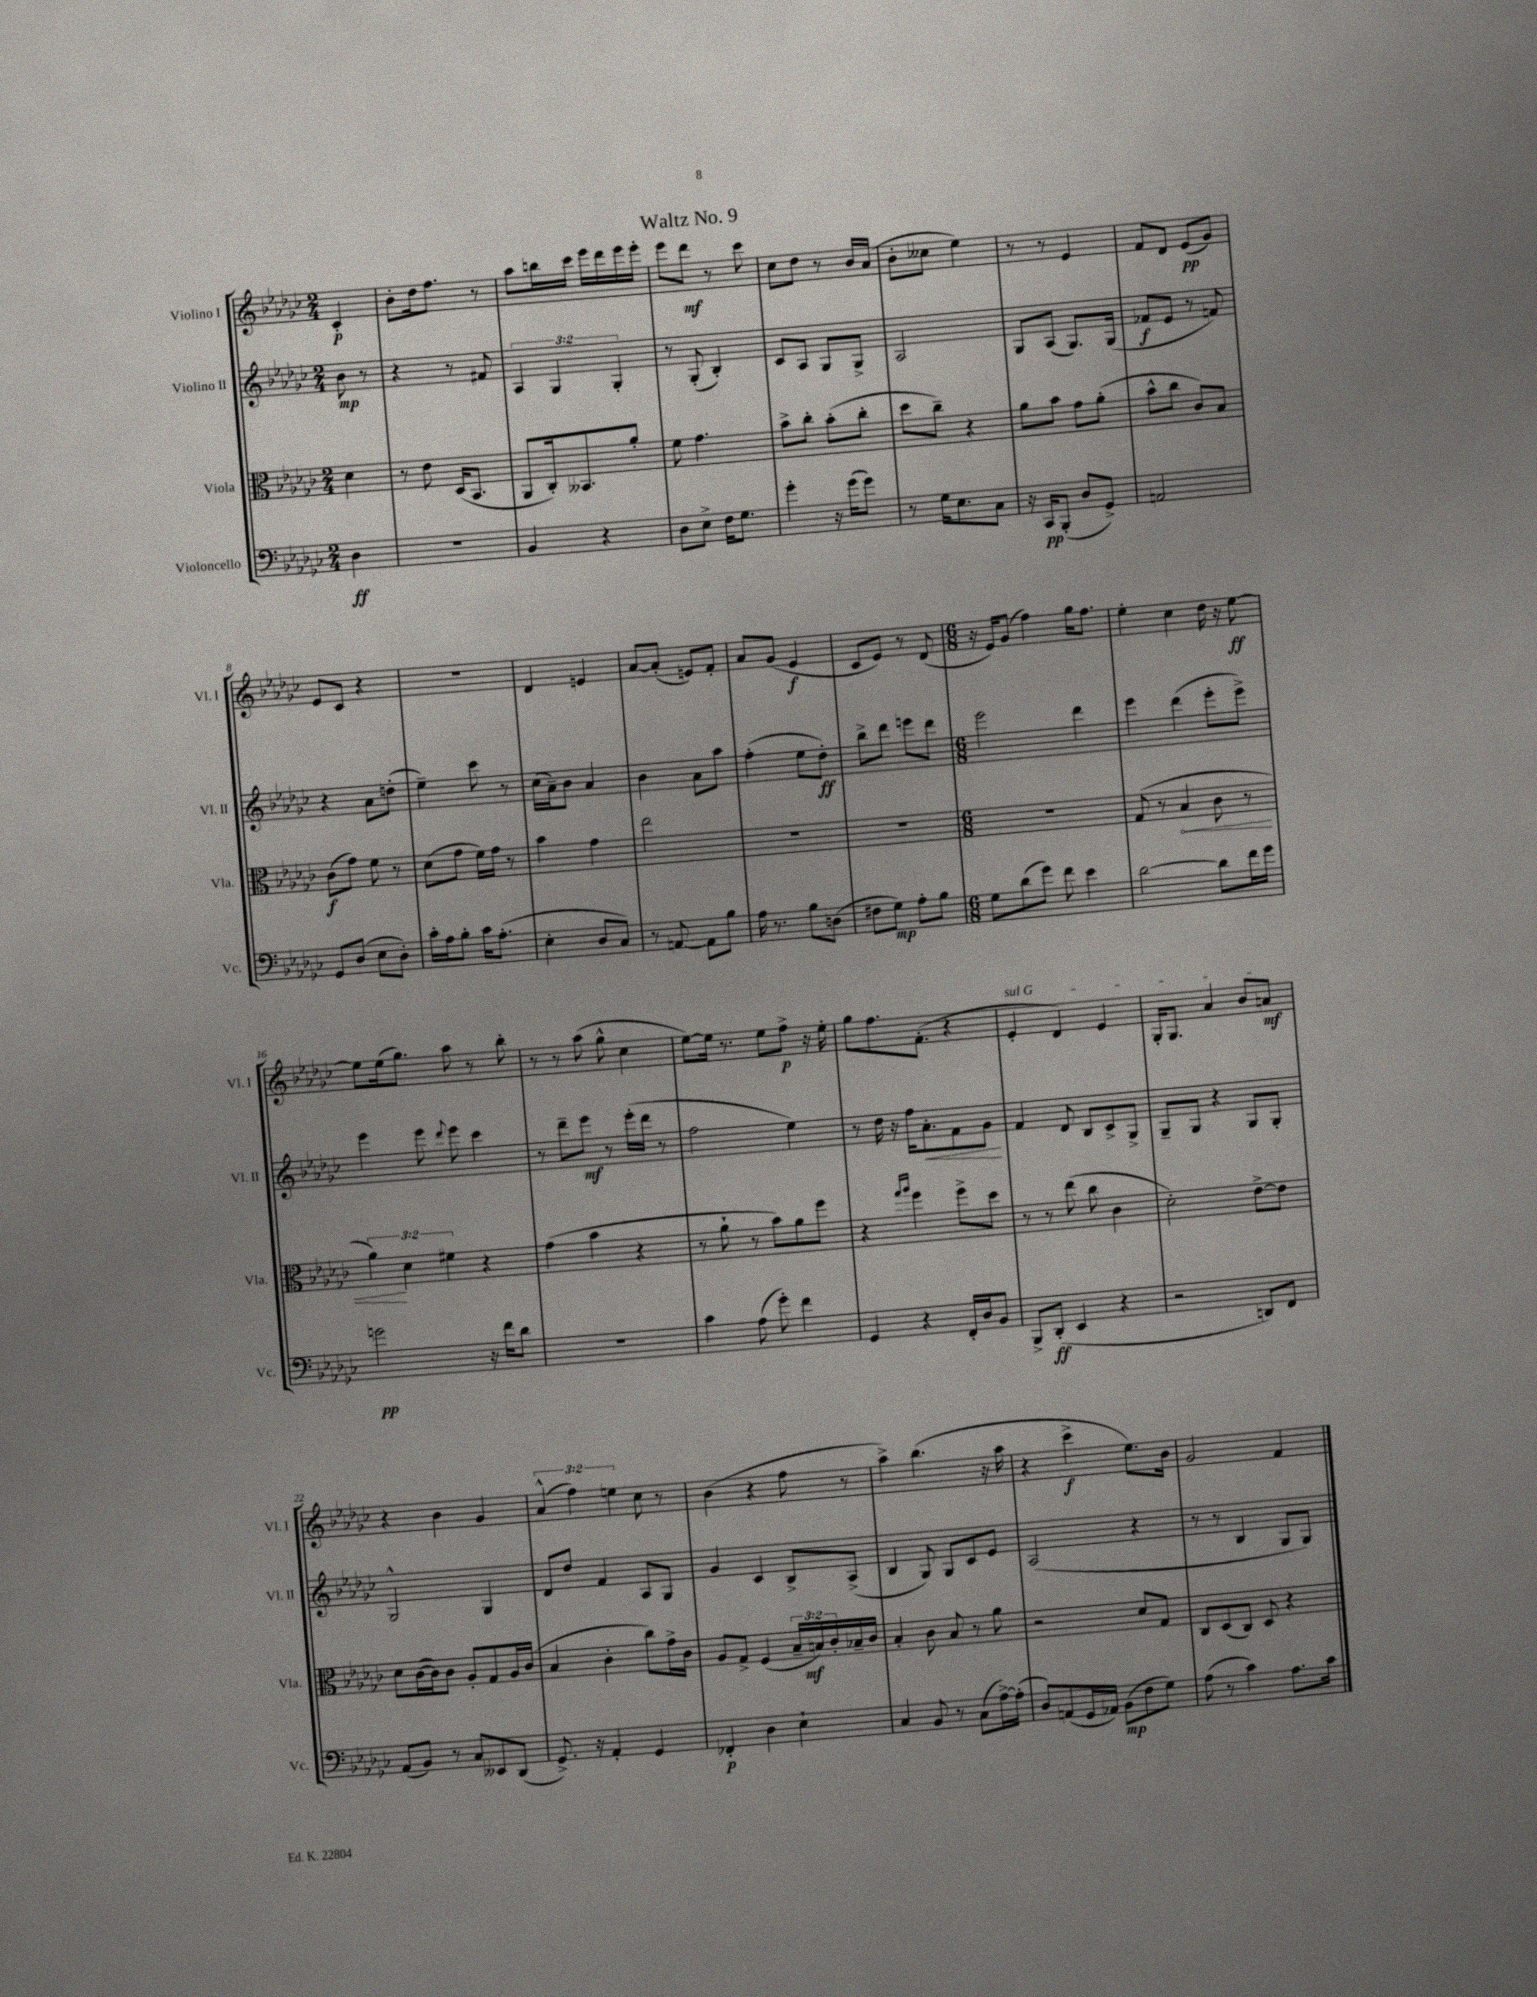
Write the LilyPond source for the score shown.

\header { title = "Waltz No. 9" }
<<
\new StaffGroup <<
\new Staff = "s0" \with { instrumentName = "Violino I" shortInstrumentName = "Vl. I" } {
    \clef treble \key ges \major \numericTimeSignature \time 2/4 \override Staff.TupletNumber.text = #tuplet-number::calc-fraction-text \partial 4
    ces'4-.\p |
    bes'8-. des''16 f''8. r8 |
    aes''8 b''16 ces'''16 ees'''16 des'''16 ees'''16 ees'''16-. |
    ees'''8 des'''8\mf r8 ces'''8 |
    ces''8 des''8 r8 bes'16 aes'16( |
    bes'8-. ceses''8 ees''4) |
    r8 r8 ees'4 |
    f'8 des'8 ees'8\pp( ges'8) |
    ees'8 ces'8 r4 |
    R2 |
    des'4 e'4 |
    aes'8~ aes'8-.( e'8) f'8-. |
    aes'8 ges'8( ees'4\f |
    ces'8 ees'8) r8 des'8( |
    \numericTimeSignature \time 6/8 r16 ees'16) ges'8( f''4) ges''16 f''8. |
    ees''4-. ces''4 des''16 r16 ees''8~\ff |
    ees''8 ees''16( ges''8.) aes''8 r8 bes''8-. |
    r8 r8 aes''8( ges''8-^ ces''4 |
    ees''8~) ees''16 r8. ees''8 f''8->\p r16 ees''16-. |
    ges''8 f''8. f'8.-.( r4 |
    \once \override TextSpanner.bound-details.left.text = \markup { \italic "sul G" } ees'4-.\startTextSpan des'4) ees'4 |
    ges16-. ges8. aes'4 bes'8 a'8\mf\stopTextSpan |
    r4 bes'4 ges'4 |
    \tuplet 3/2 { aes'4-^( f''4) e''4 } ces''8 r8 |
    bes'4( r4 f''8 r8 |
    aes''4->) bes''4.( r16 aes''16 |
    r4 ces'''4->\f ees''8.) bes'16 |
    ges'2 f'4 \bar "|." |
}
\new Staff = "s1" \with { instrumentName = "Violino II" shortInstrumentName = "Vl. II" } {
    \clef treble \key ges \major \numericTimeSignature \time 2/4 \override Staff.TupletNumber.text = #tuplet-number::calc-fraction-text \partial 4
    bes'8\mp r8 |
    r4 r8 fis'8 |
    \tuplet 3/2 { aes4 ges4 ges4-. } |
    r8 ges8-.( bes4-.) |
    ces'8 aes8 ges8 ges8-> |
    aes2 |
    ges8 aes8( ges8.) ges16( |
    fes'8\f ees'8 r8 f'8) |
    r4 aes'8 d''8-.( |
    ees''4--) ces'''8 r8 |
    ces''16( aes'16--) bes'8 aes'4 |
    bes'4 aes'8 aes''8 |
    f''4-.( ees''8 des''8-.\ff) |
    bes''8-> des'''8 e'''8 des'''8 |
    \numericTimeSignature \time 6/8 ees'''2 des'''4 |
    ees'''4 des'''4( ees'''8-. ees'''8->) |
    ees'''4 ees'''8 \appoggiatura { des'''8 } ees'''8 ces'''4 |
    r8 des'''8-- ees'''8\mf r8 ees'''16-.( des'''16 r8 |
    f''2 ees''4) |
    r8 des''16 r16 f''16 aes'8.-.\< f'8 ges'8\! |
    f'4 des'8 bes8 ces'8-> ges8-> |
    ges8-- ges8 r4 ges8 ges8-. |
    ges2-^ ges4 |
    des'8 des''8 f'4 aes8 ges8 |
    ges'4 ces'4 bes8-> aes8->( |
    bes4 ges8) ges8 ces'8 ees'8 |
    aes2( r4 |
    r8 r8 bes4 ges8 ges8) \bar "|." |
}
\new Staff = "s2" \with { instrumentName = "Viola" shortInstrumentName = "Vla." } {
    \clef alto \key ges \major \numericTimeSignature \time 2/4 \override Staff.TupletNumber.text = #tuplet-number::calc-fraction-text \partial 4
    des'4 |
    r8 ees'8 des16( bes,8. |
    aes,8 ces16-.) beses,8. aes'8-. |
    f'8 ges'4. |
    bes'8-> ces''8-. bes'8-.( ces''8-. |
    des''8 ces''8--) r4 |
    aes'8 bes'8 ges'8 aes'8-.( |
    bes'8-^ ces''8 ces'8) bes8 |
    ces'8\f( ges'8) f'8 r8 |
    des'8( ges'8 f'16) ges'16 r8 |
    bes'4 ges'4 |
    ees''2 |
    R2 |
    R2 |
    \numericTimeSignature \time 6/8 R2. |
    ges8( r8 \once \override Hairpin.circled-tip = ##t bes4\< ces'8 r8 |
    \tuplet 3/2 { aes'4\!) des'4 fis'4 } r4 |
    ges'4( bes'4 r4 |
    r8 aes'8-! r8 bes'8) aes'8 f''8 |
    r4 \grace { ges''16 aes''16 } f''4 f''8-> des''8 |
    r8 r8 ees''8( ces''8 ces'4 |
    des'2-.) ees'8~-> ees'8 |
    des'8 ces'16~( ces'16) ces'8 aes8-. ges8 aes16 ces'16( |
    bes4 ces'4-. ces''8) ges'16-> ces'16 |
    aes8 ges8-> f4( \tuplet 3/2 { bes16-- b16\mf) ces'16-. } bes16-- ces'16 |
    bes4-. ces'8 bes8 r8 aes'8 |
    r2 des'8 ges8 |
    ces8 des8( ces8) des8 r4 \bar "|." |
}
\new Staff = "s3" \with { instrumentName = "Violoncello" shortInstrumentName = "Vc." } {
    \clef bass \key ges \major \numericTimeSignature \time 2/4 \partial 4
    des4\ff |
    R2 |
    bes,4 r4 |
    des8 ees8-> f16 ges8. |
    ges'4-. r16 ges'16( ges'8) |
    r8 ges16 ees8. ces8 |
    r16 ces,16\pp bes,,8-.( des8 ges,8->) |
    a,2 |
    ges,8 des8( ees8 des8-.) |
    ces'16-. aes16 bes8-. ces'16 aes8.-.( |
    ees4-. des8 ces8) |
    r8 a,8~ a,8 bes8 |
    aes16 r8. bes8 d8( |
    fis8 ges8\mp) aes8-. bes8 |
    \numericTimeSignature \time 6/8 ges8 des'8( ges'8) f'8 ees'4 |
    des'2~ des'8 f'16 ges'16 |
    g'2\pp r16 f'16 des'8 |
    R2. |
    ces'4 aes8( ges'8-.) f'4 |
    ges,4 r4 f,16-. des16 bes,8 |
    bes,,8-> des,8-.\ff( ees,4 r4 |
    r2 d,8) f,8 |
    aes,8( bes,8) r8 ces8 eeses,8 des,8( |
    ges,8.->) r16 aes,4-. ges,4 |
    fes,4-.\p des4 ees4-! |
    ces4 bes,8 r8 ces8( aes16~->) aes16-.( |
    des8) a,8( ges,16 aes,16) bes,8\mp( f8 ges8) |
    aes8( r8 ces'4) aes8. ces'16 \bar "|." |
}
>>
>>
